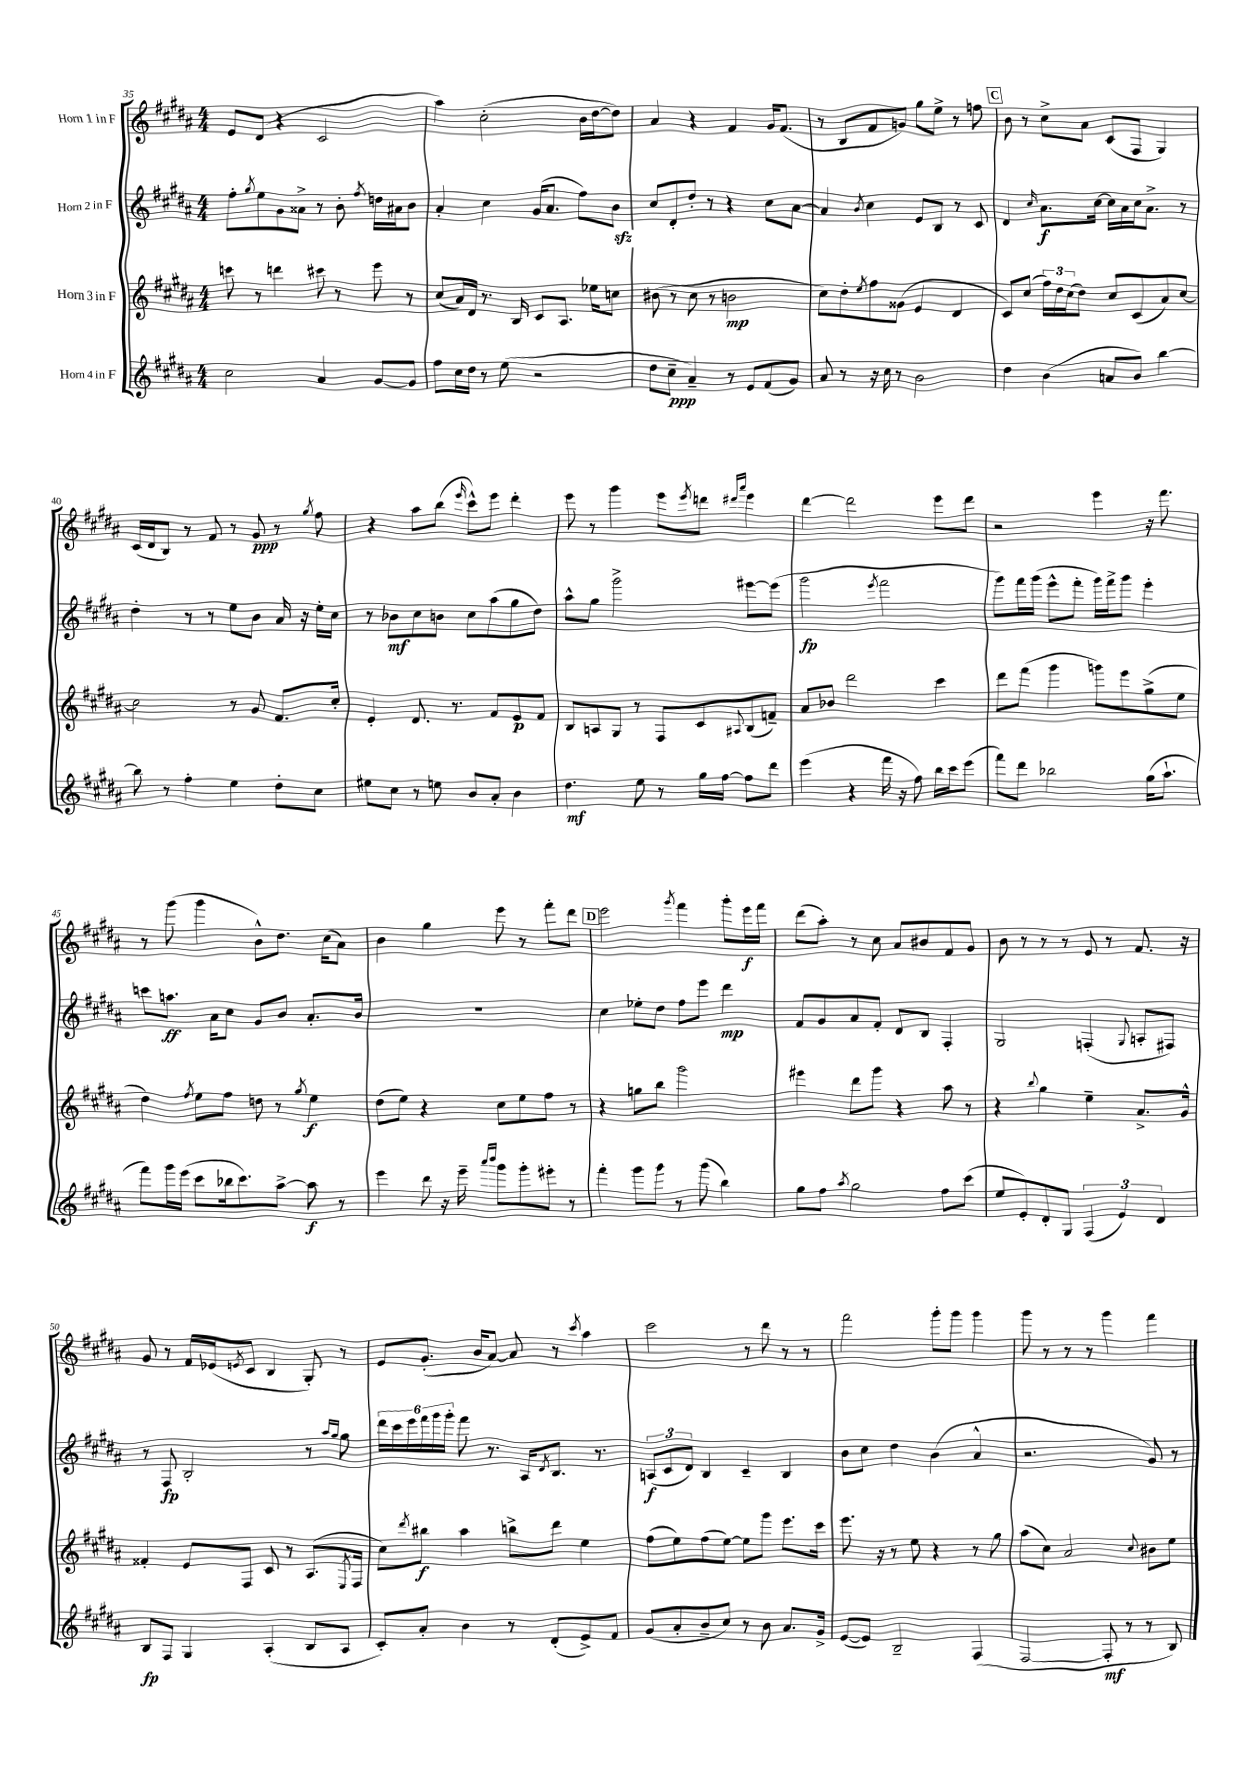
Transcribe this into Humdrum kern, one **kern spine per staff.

**kern	**kern	**kern	**kern
*staff4	*staff3	*staff2	*staff1
*clefG2	*clefG2	*clefG2	*clefG2
*k[f#c#g#d#a#]	*k[f#c#g#d#a#]	*k[f#c#g#d#a#]	*k[f#c#g#d#a#]
*M4/4	*M4/4	*M4/4	*M4/4
2cc#	8ccc	8ff#'	8e
.	.	8qgg#	.
.	8r	8ee	(8d#
.	4ddd	8g#	4r
.	.	8a##^	.
4a#	8ccc#	8r	2c#
.	8r	8b'	.
.	.	8qff#	.
[8g#	8eee	16dd	.
.	.	16a#	.
8g#]	8r	8b	.
=	=	=	=
8ff#	(8cc#	4a#'	4aa#)
16cc#	16a#)	.	.
16dd#	16d#	.	.
8r	8.r	4cc#	(2cc#'
(8ee	.	.	.
.	16B	.	.
2r	8c#	(16g#	.
.	.	8.a#	.
.	8.A#	.	.
.	.	8ff#)	16b
.	16ee-	.	[16dd#
.	8cc	8b	8dd#])
=	=	=	=
8dd#	(8b#	8cc#	4a#
8cc#~	8r	8d#'	.
4a#~)	8cc#	8dd#'	4r
.	8r	8r	.
8r	2b	4r	4f#
8e	.	.	.
(8f#	.	8cc#	16g#
.	.	.	(8.f#
8g#)	.	[8a#	.
=	=	=	=
8a#	8cc#)	4a#]	8r
8r	8dd#'	.	8B
.	8qee	8qb	.
16r	8ff#	4cc#	8f#
16cc#	.	.	.
8r	(8g##	.	8g)
2b	4e	8e	8gg#
.	.	8B	8ee^
.	4d#	8r	8r
.	.	8c#	8ff
=	=	=	=
4dd#	8c#)	4d#	8b
.	(8cc#	.	8r
.	.	16qqcc#	.
(4b	24ff#)	8.a#	8cc#^
.	24dd#	.	.
.	(24cc#	.	.
.	8dd#)	.	8a#
.	.	[16cc#	.
8a	8cc#	16cc#]	(8c#
.	.	16a#	.
8b)	(8c#	16cc#	8F#
.	.	8.a#^	.
[4bb	8a#)	.	4G#)
.	[8cc#	8r	.
=	=	=	=
8bb]	2cc#]	4dd#'	(16c#
.	.	.	16d#
8r	.	.	8B)
4ff#'	.	8r	8r
.	.	8r	8f#
4ee	8r	8ee	8r
.	8g#	8b	8g#
8dd#'	8.f#	16a#	8r
.	.	16r	.
.	.	.	8qgg#
8cc#	.	16ee'	8ff#
.	16cc#'	16cc#	.
=	=	=	=
8ee#	4e'	8r	4r
8cc#	.	8b-	.
8r	8.d#	8cc#	8aa#
8ee	.	8b	(8bb
.	8.r	.	.
.	.	.	16qqeee
8b	.	8cc#	8ccc#^^)
8a#'	8f#	(8aa#	8eee
4b	8e	8gg#	4ddd#'
.	8f#	8dd#)	.
=	=	=	=
4.dd#	8B	8aa#^^	8eee
.	8A	8gg#	8r
.	8G#	2ggg#^	4ggg#
8ee	8r	.	.
8r	8F#	.	8eee
.	.	.	8qeee
16gg#	8c#	.	8ddd
[16ff#	.	.	.
.	.	.	16qqddd#
.	8qqA#	.	16qqaaa#
8ff#]	(8B	[8eee#	4eee
8ddd#	8f~)	(8eee#]	.
=	=	=	=
(4eee	8a#	2ggg#	[4ddd#
.	8b-	.	.
4r	2ddd#	.	2ddd#]
.	.	8qeee	.
16fff#	.	2fff#	.
16r	.	.	.
8ff#)	.	.	.
16bb	4ccc#	.	8eee
16ccc#	.	.	.
(8eee	.	.	8ddd#
=	=	=	=
8fff#)	8ddd#	8ggg#)	2r
8ddd#	(8fff#	16fff#	.
.	.	(16ggg#	.
2bb-	4ggg#	8eee^^	.
.	.	8fff#'	.
.	8ggg)	16ggg#)	4eee
.	.	16fff#^	.
.	8eee	8ggg#	.
(16gg#	(8gg#^	4eee'	16r
8.aa#`	.	.	8.fff#
.	8ee	.	.
=	=	=	=
8fff#)	4dd#)	8ccc	8r
16ggg#	.	8.aa	(8ggg#
(16eee	.	.	.
.	8qff#	.	.
8ccc#	8ee	.	4ggg#
.	.	16a#	.
16bb-	8ff#	8cc#	.
8.ccc#)	.	.	.
.	8dd	8g#	8b^^)
[8aa#^	8r	8b	8.dd#
.	8qgg#	.	.
8aa#]	4ee	8.a#'	.
.	.	.	(16cc#
8r	.	.	8a#)
.	.	16b	.
=	=	=	=
4eee	(8dd#	1r	4b
.	8ee)	.	.
8ddd#	4r	.	4gg#
16r	.	.	.
16eee~	.	.	.
16qqaaa#	.	.	.
16qqbbb	.	.	.
8ggg#	8cc#	.	8eee
8ggg#'	8ee	.	8r
8eee#'	8ff#	.	8fff#'
8r	8r	.	8ddd#
=	=	=	=
4fff#'	4r	4cc#	2eee
8ggg#	8gg	8ee-'	.
8ggg#	8bb	8dd#	.
.	.	.	8qggg#
8r	2ggg#	8ff#	4fff#
(8ggg#	.	8eee	.
4bb)	.	4ddd#	8ggg#'
.	.	.	16eee
.	.	.	16fff#
=	=	=	=
8gg#	4eee#	8f#	(8ddd#
8ff#	.	8g#	8aa#')
8qaa#	.	.	.
2gg#	8ddd#	8a#	8r
.	8ggg#	8f#'	8cc#
.	4r	8d#	8a#
.	.	8B	8b#
8ff#	8aa#	4F#'	8f#
(8ccc#	8r	.	8g#
=	=	=	=
8ee	4r	2G#	8b
8e')	.	.	8r
.	8qqbb	.	.
8d#'	4gg#	.	8r
8G#	.	.	8r
(6F#	4ee~	(4F'	8e
.	.	.	8r
6e)	.	.	.
.	.	8qqG#	.
.	8.a#^	8A'	8.f#
6d#	.	.	.
.	.	8F#)	.
.	16g#^^	.	16r
=	=	=	=
8B	4f##'	8r	8g#
8F#	.	8F#	8r
4G#	8e	2B'	16f#
.	.	.	(16e-
.	.	.	8qe
.	8F#	.	8c#
(4A#'	8c#	.	4B
.	8r	.	.
8B	(8.A#	8r	8G#')
.	.	16qqaa#	.
.	.	16qqgg#	.
8A#	.	8gg#	8r
.	8qE	.	.
.	16F#	.	.
=	=	=	=
8c#')	8cc#)	24ddd#	8e
.	.	24ccc#	.
.	.	24eee	.
.	8qddd#	.	.
8a#'	8bb#	24fff#	(8.g#'
.	.	24ggg#	.
.	.	24ggg#'	.
4b	4aa#	8fff#	.
.	.	.	16b
.	.	8.r	[8a#)
8r	8bb^	.	8a#]
.	.	16A#	.
.	.	8qd#	.
(8d#'	8ddd#	8.B	8r
.	.	.	8qccc#
8e^)	4ee	.	4aa#
.	.	8.r	.
8f#	.	.	.
=	=	=	=
(8g#	(8ff#	(12A	2ccc#
.	.	12c#	.
8a#'	8ee)	.	.
.	.	12d#)	.
8b~	(8ff#	4B	.
8cc#)	[8ee)	.	.
8r	8ee]	4c#~	8r
8b	8ggg#	.	8ddd#
8.a#	8.eee	4B	8r
.	.	.	8r
16g#^	16ccc#	.	.
=	=	=	=
([8e	8.eee	8b	2fff#
8e])	.	8cc#	.
.	16r	.	.
2B~	8r	4dd#	.
.	8ee	.	.
.	4r	(4b	8ggg#'
.	.	.	8ggg#
(4F#	8r	4a#^^	4ggg#
.	8gg#	.	.
=	=	=	=
[2F#	(8aa#	2.r	8ggg#
.	8cc#)	.	8r
.	2a#	.	8r
.	.	.	8r
8F#']	.	.	4ggg#
8r	.	.	.
.	8qqcc#	.	.
8r	8b#	8g#)	4fff#
8B)	8ee	8r	.
==	==	==	==
*-	*-	*-	*-
